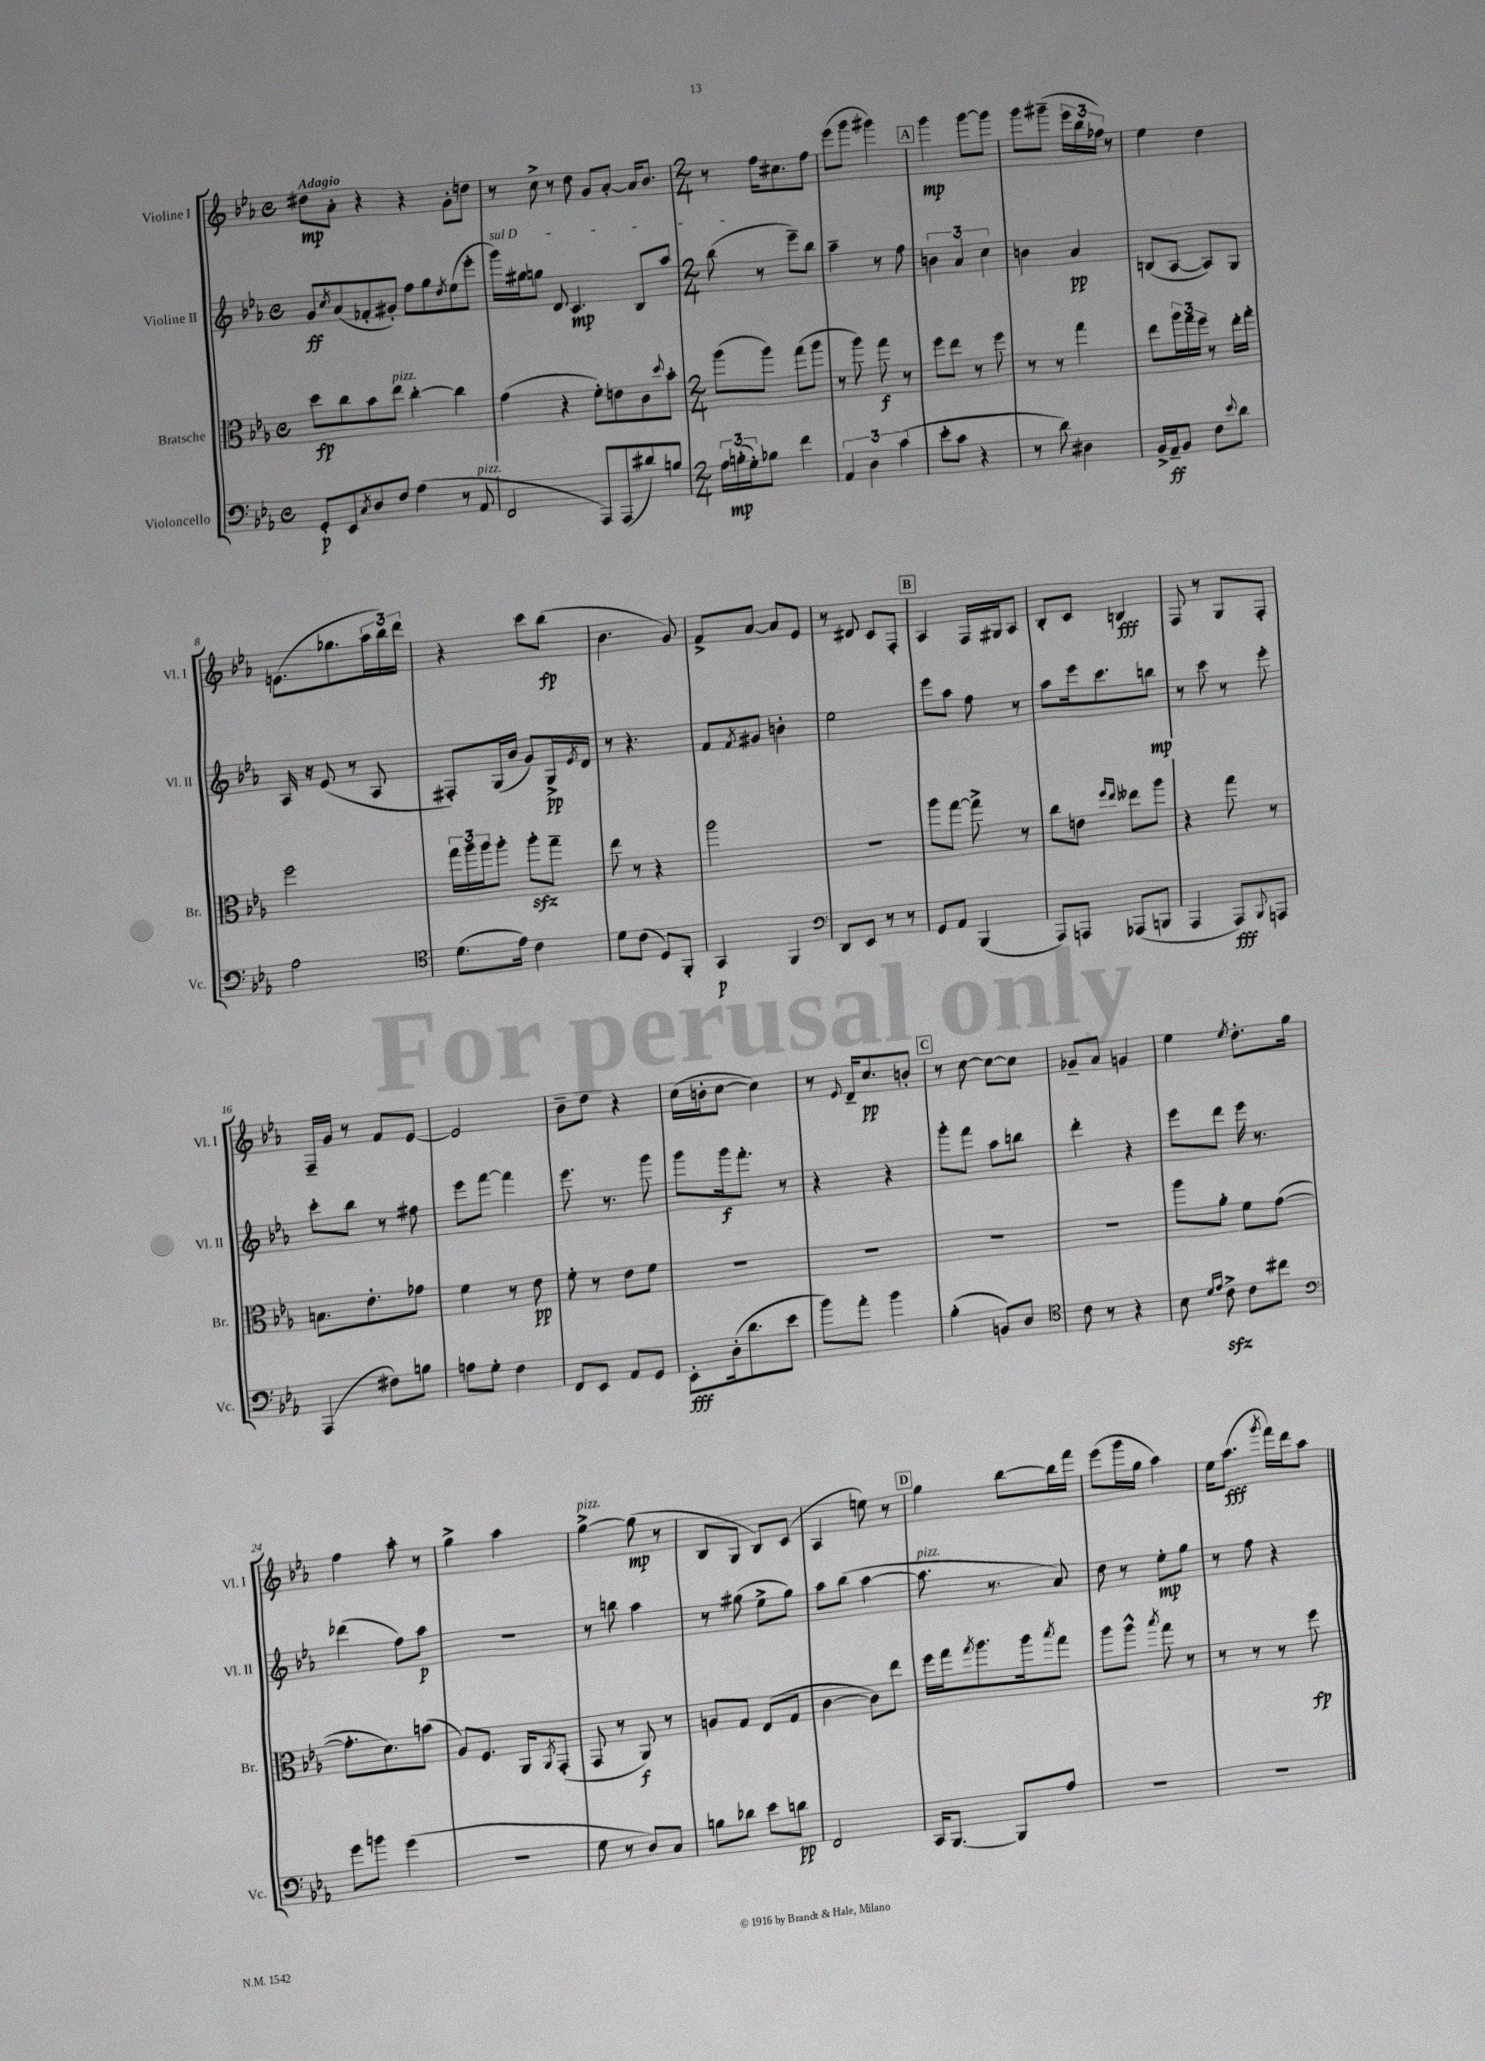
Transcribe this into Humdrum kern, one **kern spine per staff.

**kern	**dynam	**kern	**dynam	**kern	**dynam	**kern	**dynam
*part4	*part4	*part3	*part3	*part2	*part2	*part1	*part1
*staff4	*staff4	*staff3	*staff3	*staff2	*staff2	*staff1	*staff1
*I"Violoncello	*	*I"Bratsche	*	*I"Violine II	*	*I"Violine I	*
*I'Vc.	*	*I'Br.	*	*I'Vl. II	*	*I'Vl. I	*
*clefF4	*	*clefC3	*	*clefG2	*	*clefG2	*
*k[b-e-a-]	*	*k[b-e-a-]	*	*k[b-e-a-]	*	*k[b-e-a-]	*
*M4/4	*	*M4/4	*	*M4/4	*	*M4/4	*
*met(c)	*	*met(c)	*	*met(c)	*	*met(c)	*
=1	=1	=1	=1	=1	=1	=1	=1
!	!	!	!	!	!	!LO:TX:a:B:t=Adagio	!
8GG'/L	p	8dd\L	fp	8g/L	ff	8dd#X\L	mp
.	.	.	.	8qcc/	.	.	.
8EE-/	.	8cc\	.	(8a-/	.	8a-'\J	.
8qC/	.	.	.	.	.	.	.
8D/	.	8b-\	.	8f-X'/	.	4r	.
!	!	!LO:TX:a:i:t=pizz.	!	!	!	!	!
8F/J	.	8ee-\J	.	8g#X'/J)	.	.	.
(4A-\	.	[4cc'\	.	8ff\L	.	4r	.
.	.	.	.	8gg\	.	.	.
.	.	.	.	8qdd/	.	.	.
8r	.	4cc\]	.	(8ee-\	.	8g'\L	.
!LO:TX:a:i:t=pizz.	!	!	!	!	!	!	!
8AA-/	.	.	.	8eee-'\J	.	8ddn\J	.
=2	=2	=2	=2	=2	=2	=2	=2
!	!	!	!	!LO:TX:a:i:t=sul D	!	!	!
2FF/	.	(4g\	.	16ggg\LL)	.	8r	.
.	.	.	.	16gg#X\J	.	.	.
.	.	.	.	8ggn\J	.	8cc^\	.
.	.	4r	.	8d/	.	8r	.
.	.	.	.	4.c/	mp	8dd\	.
8AAA-/L)	.	8f'\L)	.	.	.	8g/L	.
(8AAA-/	.	8en\	.	.	.	[8a-'/J	.
8d#X/)	.	8c\	.	8B-/L	.	16a-/KL]	.
.	.	.	.	.	.	8.b-/J	.
.	.	8qqdd/	.	.	.	.	.
8Bn/J	.	8b-'\J	.	8aa-/J	.	.	.
=3	=3	=3	=3	=3	=3	=3	=3
*M2/4	*	*M2/4	*	*M2/4	*	*M2/4	*
24A-\LL	.	(8aa-\L	.	(8bb-\	.	8r	.
(24Bn'\	mp	.	.	.	.	.	.
24G'\J)	.	.	.	.	.	.	.
8B-X\J	.	8aa-\J)	.	8r	.	16ff\KL	.
.	.	.	.	.	.	8.cc#X\	.
4f\	.	(8gg\L	.	8eee-~\L)	.	.	.
.	.	8aa-\J	.	8bb-\J	.	8ff\J	.
=4	=4	=4	=4	=4	=4	=4	=4
6AA-/	.	8r	.	4aa-~\	.	(8eee-\L	.
.	.	8aa-\)	.	.	.	8ggg\J	.
6D\	.	.	.	.	.	.	.
.	.	8gg\	f	8r	.	4ggg#X\)	.
(6c\	.	.	.	.	.	.	.
.	.	8r	.	8ff\	.	.	.
!!LO:REH:place=s1:t=A
=5	=5	=5	=5	=5	=5	=5	=5
8e-'\L	.	8ff\L	.	6bn\	.	4ggg\	mp
8c\J	.	8ee-\J	.	.	.	.	.
.	.	.	.	6a-/	.	.	.
4r	.	8r	.	.	.	[8ggg\L	.
.	.	.	.	6cc\	.	.	.
.	.	8ff\	.	.	.	8ggg\J]	.
=6	=6	=6	=6	=6	=6	=6	=6
8r	.	8r	.	4bn\	.	8ggg\L	.
8d\)	.	8r	.	.	.	(8ggg#X~\J	.
4D#X\	.	4gg\	.	4a-/	pp	24eee-\LL	.
.	.	.	.	.	.	24bb-\	.
.	.	.	.	.	.	24ff-X\JJ)	.
.	.	.	.	.	.	8r	.
=7	=7	=7	=7	=7	=7	=7	=7
16BB-^/LL	.	8ee-\L	.	(8Bn/L	.	4ee-\	.
16AA-~/J	ff	.	.	.	.	.	.
8BB-/J	.	24aa-\L	.	[8A-/J	.	.	.
.	.	24gg\	.	.	.	.	.
.	.	24ff\JJ	.	.	.	.	.
8F\L	.	8r	.	8A-/L])	.	4dd\	.
8qqe-/	.	.	.	.	.	.	.
8d\J	.	16ee-'\LL	.	8G/J	.	.	.
.	.	16gg'\JJ	.	.	.	.	.
!!LO:LB:g=z
=8	=8	=8	=8	=8	=8	=8	=8
2A-\	.	2ff\	.	16A-/	.	(8.en\L	.
.	.	.	.	16r	.	.	.
.	.	.	.	(8e-/	.	.	.
.	.	.	.	.	.	8.gg-X\	.
.	.	.	.	8r	.	.	.
.	.	.	.	8A-/	.	24aa-\L	.
.	.	.	.	.	.	24bb-\)	.
.	.	.	.	.	.	24ddd\JJ	.
=9	=9	=9	=9	=9	=9	=9	=9
*clefC4	*	*	*	*	*	*	*
(8.d\L	.	24gg\LL	.	8F#X'/L)	.	4r	.
.	.	24aa-\	.	.	.	.	.
.	.	24aa-\J	.	.	.	.	.
.	.	8aa-'\J	.	(16G/L	.	.	.
16e-\Jk)	.	.	.	16b-/JJ	.	.	.
4c\	.	8aa-zz'\L	.	8g/L)	.	8ccc\L	.
.	.	8gg~\J	.	16G^/L	pp	(8bb-\J	fp
.	.	.	.	8qe-/	.	.	.
.	.	.	.	16d/JJ	.	.	.
=10	=10	=10	=10	=10	=10	=10	=10
8d\L	.	8ee-\	.	8r	.	4.b-\	.
(8c\J	.	8r	.	4.r	.	.	.
8D/L)	.	4r	.	.	.	.	.
8FF'/J	.	.	.	.	.	8g/)	.
=11	=11	=11	=11	=11	=11	=11	=11
4GG/	p	2aa-\	.	8f/L	.	8f^/L	.
.	.	.	.	8qf/	.	.	.
.	.	.	.	8g#X/J	.	[8a-/J	.
4FF/	.	.	.	4bn'\	.	8a-/L]	.
.	.	.	.	.	.	8e-/J	.
=12	=12	=12	=12	=12	=12	=12	=12
*clefF4	*	*	*	*	*	*	*
8DD/L	.	2r	.	2ee-\	.	8r	.
8EE-/J	.	.	.	.	.	8d#X/	.
8r	.	.	.	.	.	8c/L	.
8r	.	.	.	.	.	8F'/J	.
!!LO:REH:place=s1:t=B
=13	=13	=13	=13	=13	=13	=13	=13
8GG/L	.	8aa-\L	.	8eee-\L	.	4A-/	.
8AA-/J	.	[8gg\J	.	8aa-\J	.	.	.
(4BBB-/	.	8gg^\]	.	8ff\	.	16F/LL	.
.	.	.	.	.	.	16G#X/J	.
.	.	8r	.	8r	.	8A-/J	.
=14	=14	=14	=14	=14	=14	=14	=14
8AAA-/L)	.	8cc\L	.	8aa-\L	.	8B-'/L	.
8AAAn/J	.	8en\J	.	16eee-\k	.	8c/J	.
.	.	.	.	8.ccc\	.	.	.
.	.	16qqff/LL	.	.	.	.	.
.	.	16qqee-/JJ	.	.	.	.	.
(8AAA-X/L	.	8ee--X\L	.	.	.	4Bn/	fff
8BBBn/J	.	8aa-\J	.	8bbn\J	mp	.	.
=15	=15	=15	=15	=15	=15	=15	=15
4AAA-/	.	4r	.	8r	.	8F/	.
.	.	.	.	8ccc\	.	8r	.
8AAA-/L)	fff	8gg\	.	8r	.	8G/L	.
8qqBBB-/	.	.	.	.	.	.	.
8AAAn/J	.	8r	.	8eee-'\	.	8F'/J	.
!!LO:LB:g=z
=16	=16	=16	=16	=16	=16	=16	=16
(4AAA-/	.	8.Bn\L	.	8ccc'\L	.	16F~/LL	.
.	.	.	.	.	.	16g/JJ	.
.	.	.	.	8bb-\J	.	8r	.
.	.	8.e-'\	.	.	.	.	.
8F#X\L)	.	.	.	8r	.	8f/L	.
8Bn\J	.	8g-X\J	.	8ff#X\	.	[8e-/J	.
=17	=17	=17	=17	=17	=17	=17	=17
8An\L	.	4f\	.	8eee-\L	.	2e-/]	.
8G'\J	.	.	.	[8fff\J	.	.	.
4F\	.	8r	.	4fff\]	.	.	.
.	.	8e-\	pp	.	.	.	.
=18	=18	=18	=18	=18	=18	=18	=18
8FF/L	.	8f'\	.	8.eee-\	.	8b-~\L	.
8EE-/J	.	8r	.	.	.	8dd\J	.
.	.	.	.	8.r	.	.	.
8AA-/L	.	8e-\L	.	.	.	4r	.
8GG/J	.	8f\J	.	8ggg\	.	.	.
=19	=19	=19	=19	=19	=19	=19	=19
8EE-'\L	fff	2r	.	8ggg\L	.	(16cc\LL	.
.	.	.	.	.	.	16bn'\J	.
(16D'\k	.	.	.	16ggg\k	f	[8cc\J	.
8.d\	.	.	.	8.fff'\J	.	.	.
.	.	.	.	.	.	4cc\])	.
8e-\J	.	.	.	8r	.	.	.
=20	=20	=20	=20	=20	=20	=20	=20
8b-\L)	.	2r	.	4r	.	8r	.
.	.	.	.	.	.	8qqe-/	.
8a-'\J	.	.	.	.	.	16d~/KL	.
.	.	.	.	.	.	8.cc/	pp
4b-\	.	.	.	4r	.	.	.
.	.	.	.	.	.	8bn'/J	.
!!LO:REH:place=s1:t=C
=21	=21	=21	=21	=21	=21	=21	=21
(4B-'\	.	2r	.	8ggg'\L	.	8r	.
.	.	.	.	8fff\J	.	[8cc\	.
8BBn/L)	.	.	.	8aa-\L	.	8cc\L_	.
8D/J	.	.	.	8bbn\J	.	8cc\J]	.
=22	=22	=22	=22	=22	=22	=22	=22
*clefC4	*	*	*	*	*	*	*
8c\	.	2r	.	4ddd'\	.	8g-X~/L	.
8r	.	.	.	.	.	8a-/J	.
4r	.	.	.	4r	.	4gn/	.
=23	=23	=23	=23	=23	=23	=23	=23
8B-\	.	8aa-\L	.	8eee-\L	.	4ee-\	.
16qqd/LL	.	.	.	.	.	.	.
16qqe-/JJ	.	.	.	.	.	.	.
8czz^\	.	8a-'\J	.	8ddd\J	.	.	.
.	.	.	.	.	.	8qee-/	.
8c\L	.	8f\L	.	16eee-\	.	8.dd'\L	.
.	.	.	.	8.r	.	.	.
8cc#X\J	.	([8g\J	.	.	.	.	.
.	.	.	.	.	.	16gg\Jk	.
!!LO:LB:g=z
=24	=24	=24	=24	=24	=24	=24	=24
*clefF4	*	*	*	*	*	*	*
8g\L	.	8.g'\L]	.	(4ddd-X\	.	4ff\	.
8bn\J	.	.	.	.	.	.	.
.	.	8.d\)	.	.	.	.	.
(4g\	.	.	.	8ff\L)	.	8aa-'\	.
.	.	(8bn\J	.	8aa-\J	p	8r	.
=25	=25	=25	=25	=25	=25	=25	=25
2r	.	8A-/L)	.	2r	.	4gg^\	.
.	.	8.F/J	.	.	.	.	.
.	.	.	.	.	.	4aa-\	.
.	.	16AA-/KL	.	.	.	.	.
.	.	8qAA-/	.	.	.	.	.
.	.	(8GG'/J	.	.	.	.	.
=26	=26	=26	=26	=26	=26	=26	=26
!	!	!	!	!	!	!LO:TX:a:i:t=pizz.	!
8G\	.	8GG/	.	8r	.	[4gg^\	.
8r	.	8r	.	8bbn\	.	.	.
8D/L)	.	8AA-/)	f	4aa-\	.	(8gg\]	mp
8C/J	.	8r	.	.	.	8r	.
=27	=27	=27	=27	=27	=27	=27	=27
8Bn\L	.	8An/L	.	8r	.	8B-/L	.
8d-X\J	.	8G/J	.	(8gg#X\	.	8G/J	.
8e-\L	.	(8E-/L	.	8ee-^\L	.	8B-/L)	.
8dn\J	pp	8G/J	.	8gg#\J)	.	(8c/J	.
=28	=28	=28	=28	=28	=28	=28	=28
2FF/	.	[4c\	.	8aa-\L	.	4A-/	.
.	.	.	.	(8bb-\J	.	.	.
.	.	8c\L])	.	[4aa-\	.	8een\)	.
.	.	8ee-\J	.	.	.	8r	.
!!LO:REH:place=s1:t=D
=29	=29	=29	=29	=29	=29	=29	=29
!	!	!	!	!LO:TX:a:i:t=pizz.	!	!	!
16CC/KL	.	16ff\LL	.	8.aa-\]	.	4gg\	.
[8.BBB-/J	.	16gg\J	.	.	.	.	.
.	.	8qgg/	.	.	.	.	.
.	.	8.aa-\	.	.	.	.	.
.	.	.	.	8.r	.	.	.
8BBB-/L]	.	.	.	.	.	[8bb-\L	.
.	.	16aa-\k	.	.	.	.	.
.	.	8qbb-/	.	.	.	.	.
8A-/J	.	8gg\J	.	8a-/)	.	16bb-\L]	.
.	.	.	.	.	.	16fff\JJ	.
=30	=30	=30	=30	=30	=30	=30	=30
2r	.	8aa-\L	.	8dd\	.	(8eee-\L	.
.	.	8aa-^^\J	.	8r	.	16ggg\L	.
.	.	.	.	.	.	16gg\JJ	.
.	.	8qbb-/	.	.	.	.	.
.	.	8gg\	.	8ee-'\L	mp	4aa-\)	.
.	.	8r	.	8gg\J	.	.	.
=31	=31	=31	=31	=31	=31	=31	=31
2r	.	8r	.	8r	.	16ee-\KL	.
.	.	.	.	.	.	(8.aa-\J	fff
.	.	8r	.	8ff\	.	.	.
.	.	.	.	.	.	8qggg/	.
.	.	8r	.	4r	.	16fff\LL)	.
.	.	.	.	.	.	16ddd\J	.
.	.	8ff\	fp	.	.	8aa-\J	.
==	==	==	==	==	==	==	==
*-	*-	*-	*-	*-	*-	*-	*-
